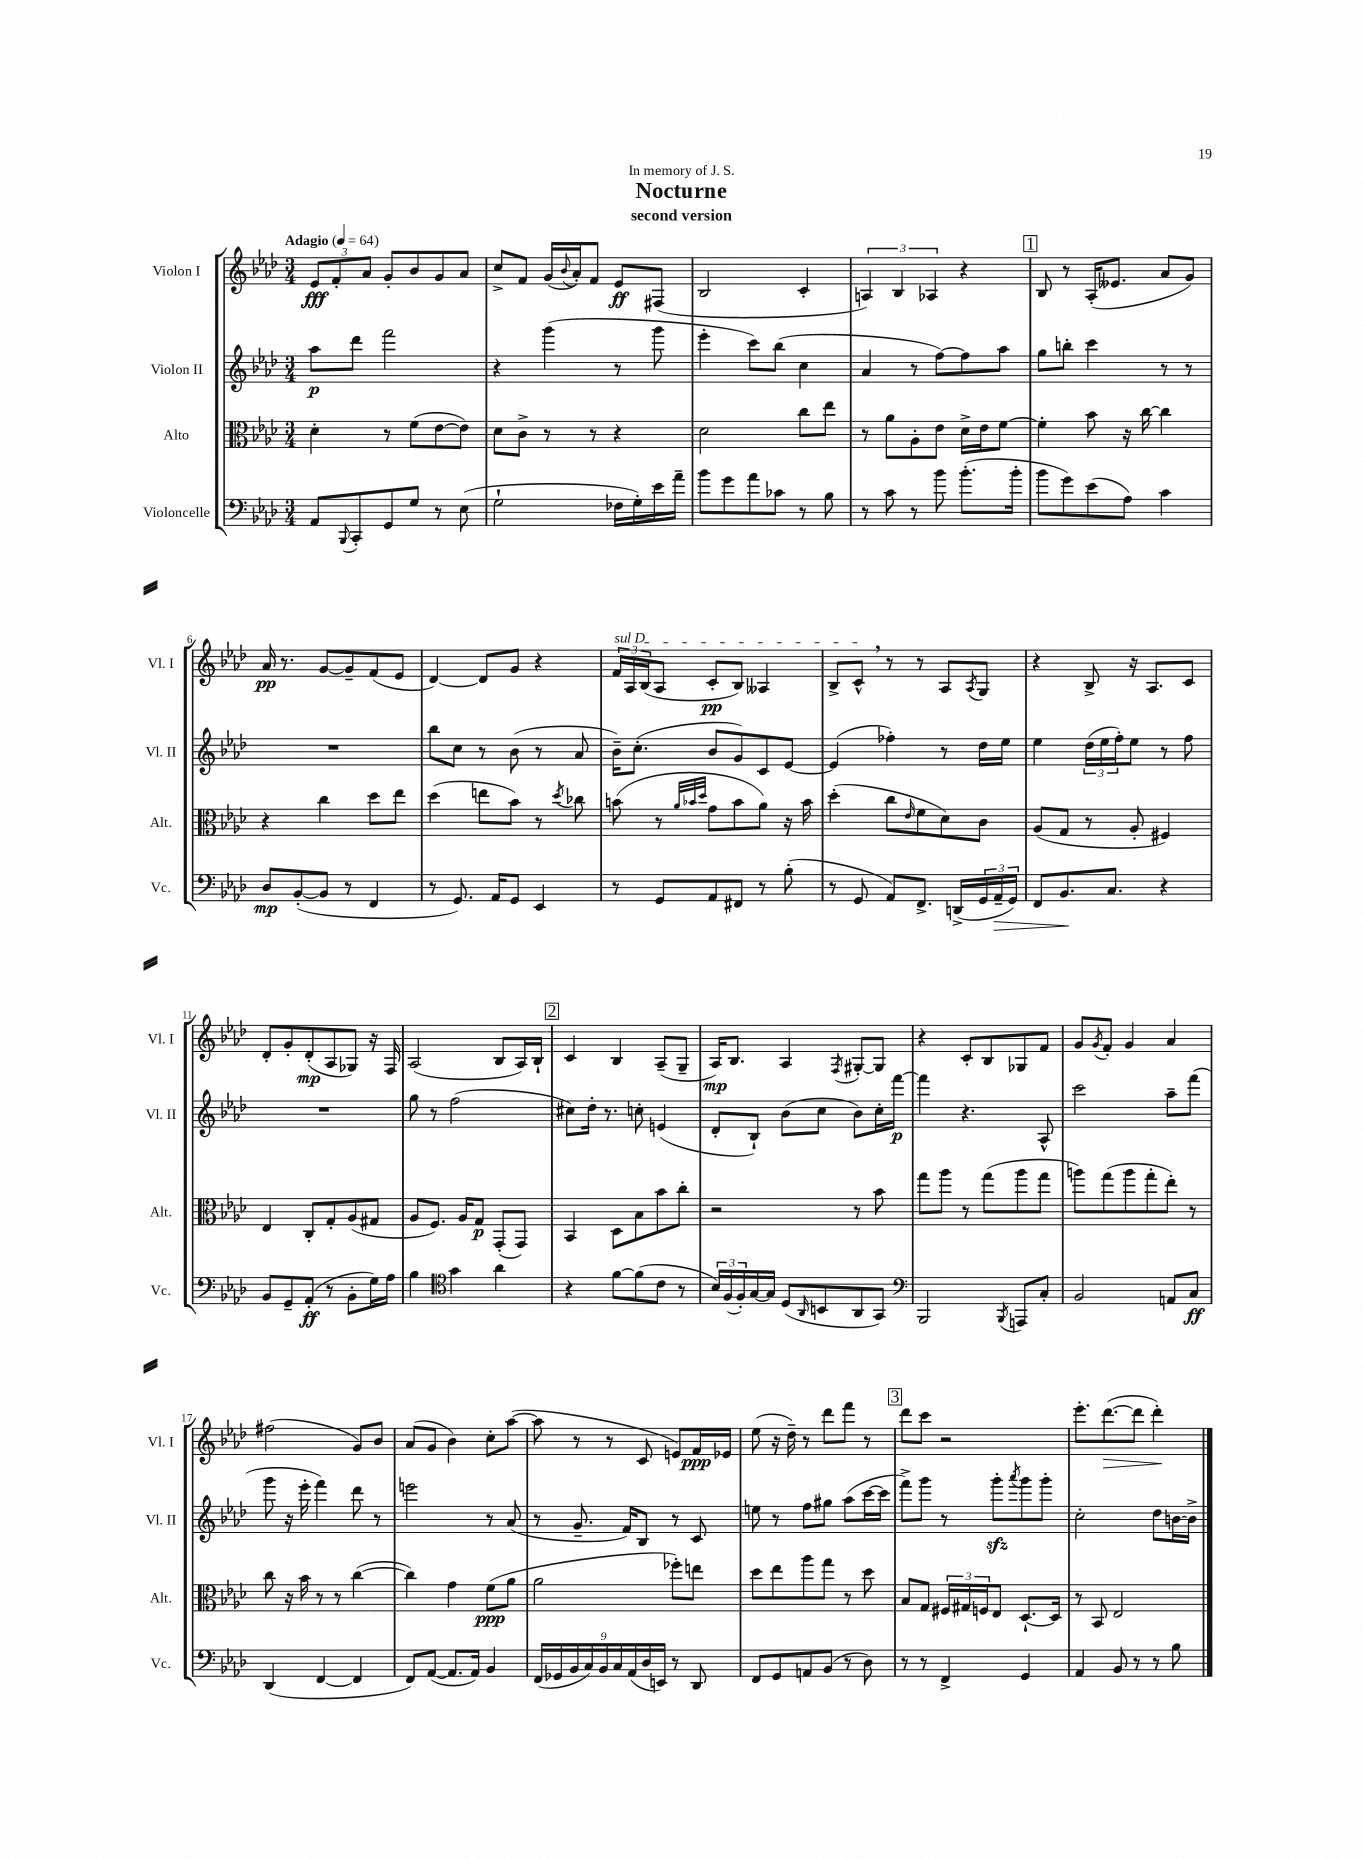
\header { title = "Nocturne" subtitle = "second version" dedication = "In memory of J. S." }
<<
\new StaffGroup <<
\new Staff = "s0" \with { instrumentName = "Violon I" shortInstrumentName = "Vl. I" } {
    \clef treble \key aes \major \numericTimeSignature \time 3/4 \tempo "Adagio" 4 = 64
    \tuplet 3/2 { ees'8\fff f'8-. aes'8 } g'8-. bes'8 g'8 aes'8 |
    c''8-> f'8 g'16( \appoggiatura { bes'8 } aes'16-.) f'8 ees'8\ff fis8( |
    bes2 c'4-. |
    \tuplet 3/2 { a4) bes4 aes4 } r4 |
    \mark \markup { \box "1" } bes8 r8 aes16-.( eeses'8. aes'8 g'8) |
    aes'16\pp r8. g'8~ g'8-- f'8( ees'8 |
    des'4~) des'8 g'8 r4 |
    \tuplet 3/2 { \once \override TextSpanner.bound-details.left.text = \markup { \italic "sul D" } f'16\startTextSpan aes16 bes16( } aes8 c'8-.\pp bes8) aeses4 |
    bes8-> c'8-^\stopTextSpan \breathe r8 r8 aes8 \acciaccatura { aes8 } g8 |
    r4 bes8-> r16 aes8. c'8 |
    des'8-. g'8-. des'8-.\mp( aes8 ges8) r16 f16 |
    aes2( bes8 aes16) bes16-! |
    \mark \markup { \box "2" } c'4 bes4 aes8--( g8-- |
    aes16\mp) bes8. aes4 \acciaccatura { f8 } gis8~-. gis8 |
    r4 c'8-. bes8 ges8 f'8 |
    g'8 \acciaccatura { g'8 } f'8-. g'4 aes'4 |
    fis''2( g'8) bes'8 |
    aes'8( g'8 bes'4) c''8-. aes''8~( |
    aes''8 r8 r8 c'8 e'8) f'16\ppp ees'16 |
    ees''8( r16 des''16--) r8 des'''8 f'''8 r8 |
    \mark \markup { \box "3" } des'''8 c'''8 r2 |
    ees'''8.-. des'''8.~\>( des'''8 des'''4-.\!) \bar "|." |
}
\new Staff = "s1" \with { instrumentName = "Violon II" shortInstrumentName = "Vl. II" } {
    \clef treble \key aes \major \numericTimeSignature \time 3/4
    aes''8\p des'''8 f'''2 |
    r4 g'''4( r8 g'''8 |
    ees'''4-. c'''8) bes''8( c''4 |
    aes'4 r8 f''8~) f''8 aes''8 |
    \mark \markup { \box "1" } g''8 b''8-. c'''4 r8 r8 |
    R2. |
    bes''8 c''8 r8 bes'8( r8 aes'8 |
    bes'16--) c''8.-.( bes'8 g'8) c'8 ees'8~ |
    ees'4( fes''4-.) r8 des''16 ees''16 |
    ees''4 \tuplet 3/2 { des''16( ees''16 f''16-.) } ees''8 r8 f''8 |
    R2. |
    g''8 r8 f''2( |
    \mark \markup { \box "2" } cis''8) des''16-. r8. c''8-. e'4( |
    des'8-. bes8-!) bes'8( c''8 bes'8) c''16-. f'''16~\p |
    f'''4 r4. aes8-^ |
    c'''2 aes''8-- f'''8( |
    g'''8 r16 ees'''16-. f'''4) des'''8 r8 |
    e'''2 r8 aes'8( |
    r8 g'8.-- f'16) bes8 r8 c'8 |
    e''8 r8 f''8 gis''8 aes''8( c'''16~ c'''16 |
    \mark \markup { \box "3" } f'''8->) g'''8 r8 g'''8-.\sfz \acciaccatura { aes'''8 } g'''8 g'''8-. |
    c''2-. des''8 b'16~ b'16-> \bar "|." |
}
\new Staff = "s2" \with { instrumentName = "Alto" shortInstrumentName = "Alt." } {
    \clef alto \key aes \major \numericTimeSignature \time 3/4
    des'4-. r8 f'8( ees'8~ ees'8) |
    des'8 c'8-> r8 r8 r4 |
    des'2 c''8 ees''8 |
    r8 aes'8 aes8-. ees'8 des'16-> ees'16 f'8~ |
    \mark \markup { \box "1" } f'4-. bes'8 r16 c''16~ c''4 |
    r4 c''4 des''8 ees''8 |
    des''4( e''8 bes'8) r8 \acciaccatura { des''8 } ces''8 |
    b'8( r8 \grace { aes'32 bes'32 des''32 } g'8 bes'8 aes'8) r16 bes'16 |
    des''4-.( c''8 \grace { ees'16 } f'8 des'8) c'8 |
    aes8( g8 r8 aes8-. fis4) |
    ees4 c8-. g8-. aes8( gis8 |
    aes8 f8.) aes16 g8\p g,8-.( g,8) |
    \mark \markup { \box "2" } bes,4 des8 bes8 bes'8 c''8-. |
    r2 r8 bes'8 |
    g''8 aes''8 r8 g''8( aes''8 g''8 |
    a''8) g''8( a''8 g''8-. ees''8-.) r8 |
    c''8 r16 bes'16 r8 r8 c''4~( |
    c''4) g'4 f'8\ppp( aes'8 |
    aes'2 fes''8-.) e''8 |
    des''8 ees''8 aes''8 g''8 r8 des''8 |
    \mark \markup { \box "3" } bes8 g8 \tuplet 3/2 { fis16 gis16 f16 } ees8 des8.~-! des16 |
    r8 bes,8 ees2 \bar "|." |
}
\new Staff = "s3" \with { instrumentName = "Violoncelle" shortInstrumentName = "Vc." } {
    \clef bass \key aes \major \numericTimeSignature \time 3/4
    aes,8 \appoggiatura { bes,,8 } c,8-. g,8 g8 r8 ees8( |
    g2-! fes16 g16-.) ees'16 aes'16-- |
    bes'8 g'8 aes'8 ces'8 r8 bes8 |
    r8 c'8 r8 bes'8 bes'8.-.( bes'16-. |
    \mark \markup { \box "1" } bes'8 g'8) ees'8( aes8) c'4 |
    des8\mp bes,8~-.( bes,8 r8 f,4 |
    r8 g,8.) aes,16 g,8 ees,4 |
    r8 g,8 aes,8 fis,8 r8 bes8-.( |
    r8 g,8 aes,8) f,8.-> d,16->( \tuplet 3/2 { g,16 aes,16--\> g,16) } |
    f,8 bes,8.\! c8. r4 |
    bes,8 g,8-- aes,8-.\ff( r8 bes,8-. g16) aes16 |
    bes4 \clef tenor g'4 aes'4 |
    \mark \markup { \box "2" } r4 f'8~ f'8( c'8 r8 |
    \tuplet 3/2 { bes16) f16( f16-.) } g16~ g16 des8( \grace { aes,16 } b,8 aes,8 g,8) |
    \clef bass bes,,2 \acciaccatura { bes,,8 } a,,8 c8-. |
    bes,2 a,8 c8\ff |
    des,4( f,4~ f,4 |
    f,8) aes,8~( aes,8. aes,16) bes,4 |
    \tuplet 9/8 { f,16( ges,16 bes,16 c16) bes,16 c16 aes,16( des16 e,16) } r8 des,8 |
    f,8 g,8 a,8 bes,8( r8 des8) |
    \mark \markup { \box "3" } r8 r8 f,4-> g,4 |
    aes,4 bes,8 r8 r8 bes8 \bar "|." |
}
>>
>>
